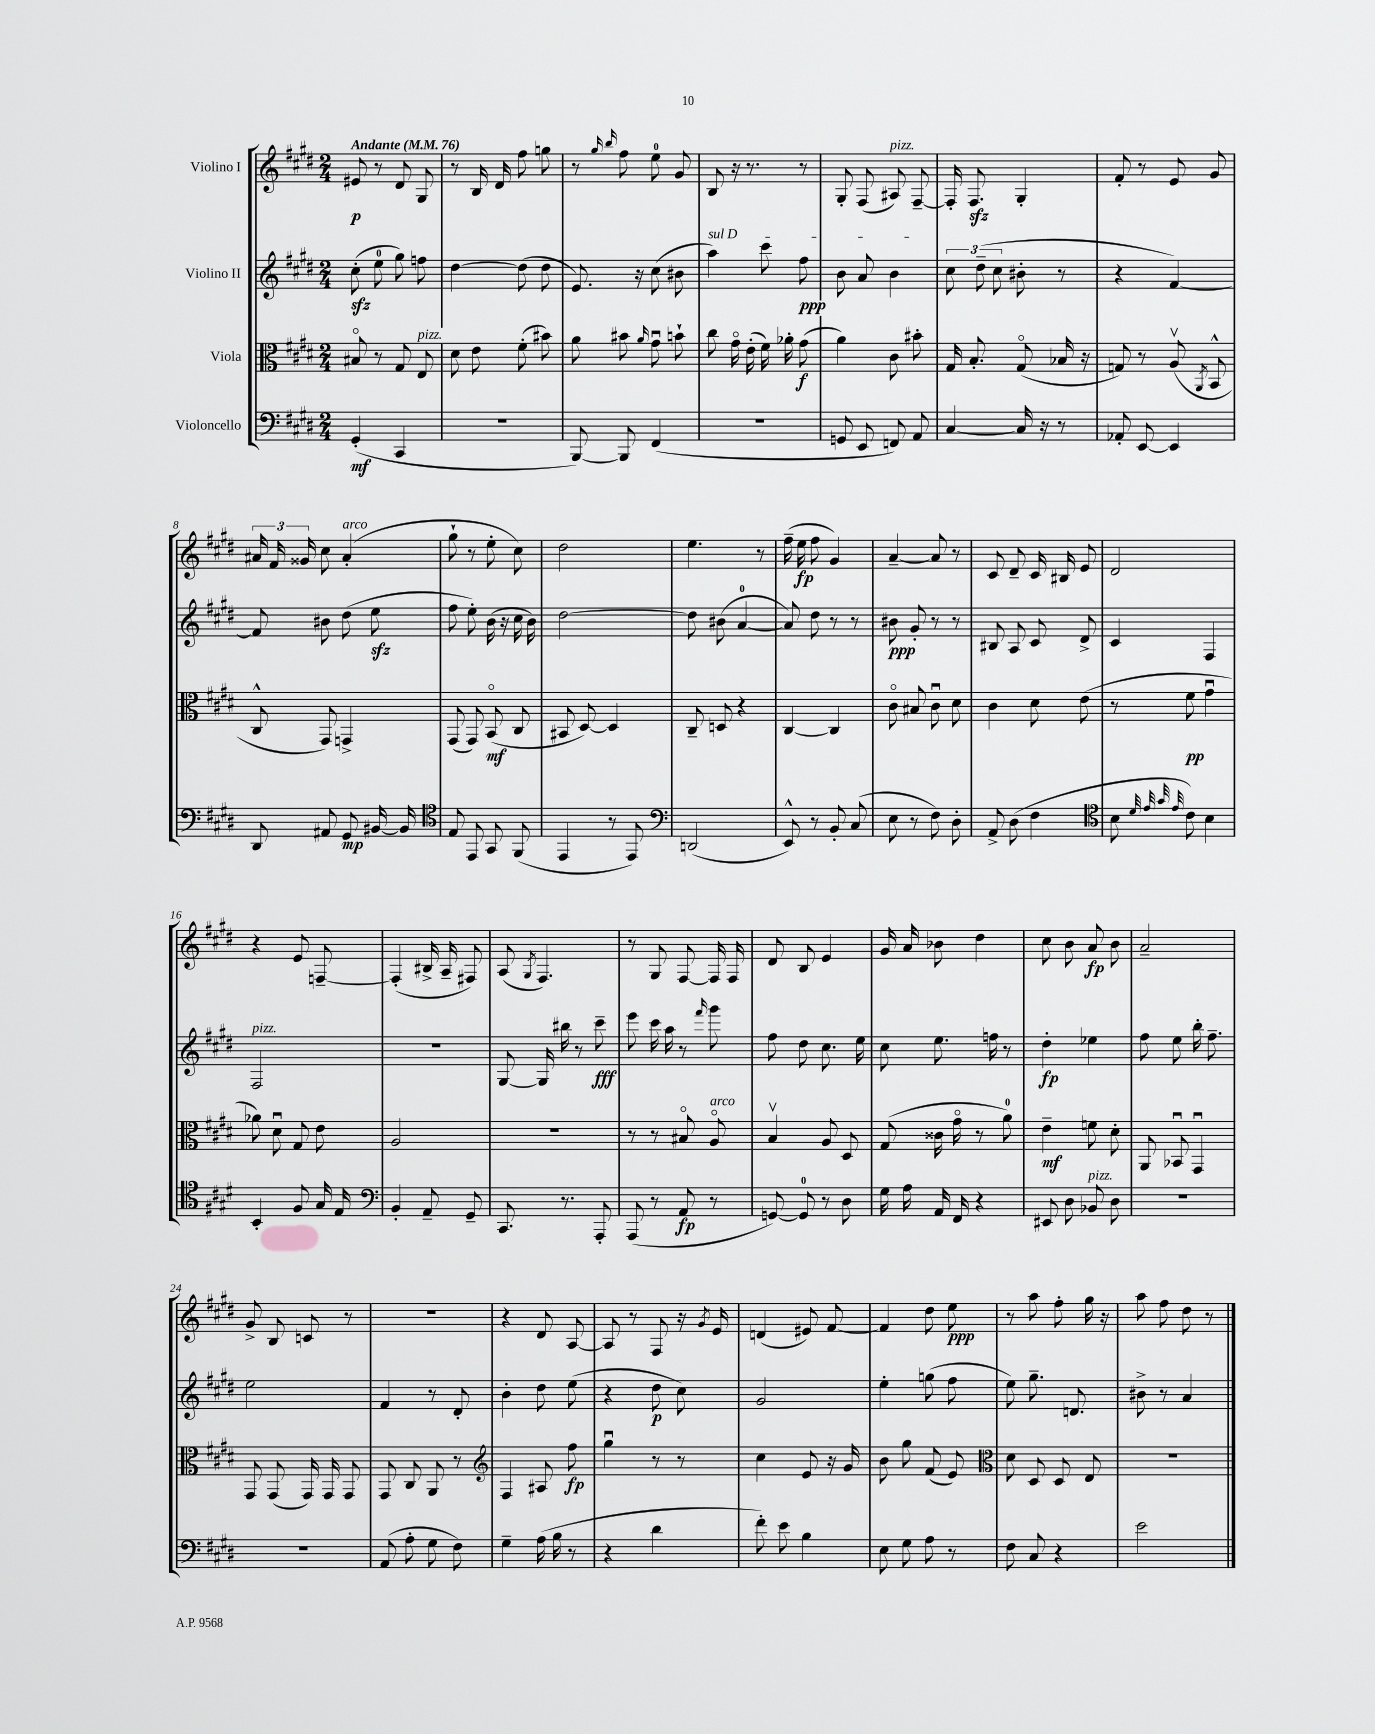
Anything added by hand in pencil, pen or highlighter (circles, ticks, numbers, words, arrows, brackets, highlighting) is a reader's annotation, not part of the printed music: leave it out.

**kern	**dynam	**kern	**dynam	**kern	**dynam	**kern	**dynam
*part4	*part4	*part3	*part3	*part2	*part2	*part1	*part1
*staff4	*staff4	*staff3	*staff3	*staff2	*staff2	*staff1	*staff1
*I"Violoncello	*	*I"Viola	*	*I"Violino II	*	*I"Violino I	*
*clefF4	*	*clefC3	*	*clefG2	*	*clefG2	*
*k[f#c#g#d#]	*	*k[f#c#g#d#]	*	*k[f#c#g#d#]	*	*k[f#c#g#d#]	*
*M2/4	*	*M2/4	*	*M2/4	*	*M2/4	*
*MM76	*	*MM76	*	*MM76	*	*MM76	*
=1	=1	=1	=1	=1	=1	=1	=1
!	!	!	!	!	!	!LO:TX:a:B:t=Andante	!
(4GG#'/	mf	8B#X/	.	(8cc#zz'\	.	8e#X/	p
.	.	8r	.	8ee\	.	8r	.
4CC#/	.	8G#/	.	8gg#\)	.	8d#/	.
!	!	!LO:TX:a:i:t=pizz.	!	!	!	!	!
.	.	8E/	.	8ffn\	.	8G#/	.
=2	=2	=2	=2	=2	=2	=2	=2
2r	.	8d#\	.	[4dd#\	.	8r	.
.	.	8e\	.	.	.	16B/	.
.	.	.	.	.	.	16d#/	.
.	.	(8f#'\	.	(8dd#\]	.	8ff#\	.
.	.	8b#X\)	.	8dd#\	.	8ggn\	.
=3	=3	=3	=3	=3	=3	=3	=3
[8BBB/)	.	8a\	.	8.e/)	.	8r	.
.	.	.	.	.	.	16qqgg#/	.
.	.	.	.	.	.	16qqbb/	.
8BBB/]	.	8b#X\	.	.	.	8ff#\	.
.	.	.	.	16r	.	.	.
.	.	16qqa/	.	.	.	.	.
(4FF#/	.	8g#u\	.	(8cc#\	.	8ee\	.
.	.	8bn`\	.	8b#X\	.	8g#/	.
=4	=4	=4	=4	=4	=4	=4	=4
!	!	!	!	!LO:TX:a:i:t=sul D	!	!	!
2r	.	8cc#\	.	4aa\)	.	8B/	.
.	.	16g#\	.	.	.	16r	.
.	.	(16e'\	.	.	.	8.r	.
.	.	16f#\)	.	8ccc#\	.	.	.
.	.	16a-X'\	.	.	.	.	.
.	.	(8g#\	f	8ff#\	ppp	8r	.
=5	=5	=5	=5	=5	=5	=5	=5
8GGn/	.	4a\)	.	8b\	.	8G#'/	.
8EE/	.	.	.	8a/	.	(8F#/	.
!	!	!	!	!	!	!LO:TX:a:i:t=pizz.	!
8FFn/)	.	8c#\	.	4b\	.	8A#X/)	.
8AA/	.	8b#X'\	.	.	.	[8F#~/	.
=6	=6	=6	=6	=6	=6	=6	=6
[4C#/	.	16G#/	.	12cc#\	.	16F#'/]	.
.	.	8.B'/	.	.	.	8.F#zz/	.
.	.	.	.	(12dd#~\	.	.	.
.	.	.	.	12cc#\	.	.	.
16C#/]	.	(8G#/	.	8b#X'\	.	4G#'/	.
16r	.	.	.	.	.	.	.
8r	.	16B-X/	.	8r	.	.	.
.	.	16r	.	.	.	.	.
=7	=7	=7	=7	=7	=7	=7	=7
8AA-X'/	.	8Gn/)	.	4r	.	8f#'/	.
[8EE/	.	8r	.	.	.	8r	.
4EE/]	.	(8Av/	.	[4f#/)	.	8e/	.
.	.	8qAA/	.	.	.	.	.
.	.	8BB^^/	.	.	.	8g#/	.
!!LO:LB:g=z
=8	=8	=8	=8	=8	=8	=8	=8
8DD#/	.	8C#^^/	.	8f#/]	.	24a#X/	.
.	.	.	.	.	.	24f#/	.
.	.	.	.	.	.	24g##X/	.
8AA#X/	.	8GG#/)	.	8b#X\	.	8cc#\	.
!	!	!	!	!	!	!LO:TX:a:i:t=arco	!
8GG#/	mp	4GGn^/	.	(8dd#\	.	(4a#'/	.
[16BB#X/	.	.	.	8eezz\	.	.	.
16BB#/]	.	.	.	.	.	.	.
=9	=9	=9	=9	=9	=9	=9	=9
*clefC4	*	*	*	*	*	*	*
8E/	.	(8GG#/	.	8ff#\	.	8gg#`\	.
8EE/	.	8GG#/)	.	8ee'\)	.	8r	.
8GG#/	.	(8BB/	mf	(16b\	.	8ee'\	.
.	.	.	.	16r	.	.	.
(8FF#/	.	8C#/	.	16cc#\	.	8cc#\)	.
.	.	.	.	16b\)	.	.	.
=10	=10	=10	=10	=10	=10	=10	=10
4EE/	.	8BB#X/	.	[2dd#\	.	2dd#\	.
.	.	[8D#/)	.	.	.	.	.
8r	.	4D#/]	.	.	.	.	.
8EE/)	.	.	.	.	.	.	.
=11	=11	=11	=11	=11	=11	=11	=11
*clefF4	*	*	*	*	*	*	*
(2DDn/	.	8C#~/	.	8dd#\]	.	4.ee\	.
.	.	8Dn/	.	(8b#X\	.	.	.
.	.	4r	.	[4a/	.	.	.
.	.	.	.	.	.	8r	.
=12	=12	=12	=12	=12	=12	=12	=12
8EE^^/)	.	[4C#/	.	8a/])	.	(16ff#~\	.
.	.	.	.	.	.	16ee\	fp
8r	.	.	.	8dd#\	.	8ff#\	.
8BB'/	.	4C#/]	.	8r	.	4g#/)	.
(8C#/	.	.	.	8r	.	.	.
=13	=13	=13	=13	=13	=13	=13	=13
8E\	.	8c#\	.	8b#X\	ppp	[4a~/	.
8r	.	8B#X/	.	8g#'/	.	.	.
8F#\)	.	8c#u\	.	8r	.	8a/]	.
8D#'\	.	8d#\	.	8r	.	8r	.
=14	=14	=14	=14	=14	=14	=14	=14
8AA^/	.	4c#\	.	8B#X/	.	8c#/	.
(8D#\	.	.	.	8A/	.	8d#~/	.
4F#\	.	8d#\	.	8c#/	.	16c#/	.
.	.	.	.	.	.	16B#X/	.
.	.	(8e\	.	8d#^/	.	8e/	.
=15	=15	=15	=15	=15	=15	=15	=15
*clefC4	*	*	*	*	*	*	*
8B\	.	8r	.	4c#/	.	2d#/	.
32qqd#/	.	.	.	.	.	.	.
32qqe/	.	.	.	.	.	.	.
32qqg#/	.	.	.	.	.	.	.
32qqe/	.	.	.	.	.	.	.
8c#\)	.	8f#\	pp	.	.	.	.
4B\	.	4g#u\	.	4F#/	.	.	.
!!LO:LB:g=z
=16	=16	=16	=16	=16	=16	=16	=16
!	!	!	!	!LO:TX:a:i:t=pizz.	!	!	!
4BB'/	.	8a-X\)	.	2F#/	.	4r	.
.	.	8d#u\	.	.	.	.	.
8F#/	.	8G#/	.	.	.	8e/	.
16G#/	.	8e\	.	.	.	[8Fn~/	.
16E/	.	.	.	.	.	.	.
=17	=17	=17	=17	=17	=17	=17	=17
*clefF4	*	*	*	*	*	*	*
4BB'/	.	2A/	.	2r	.	(4F'/]	.
8AA~/	.	.	.	.	.	16B#X^/	.
.	.	.	.	.	.	16A~/	.
8GG#~/	.	.	.	.	.	8F#X/)	.
=18	=18	=18	=18	=18	=18	=18	=18
8.CC#/	.	2r	.	[8G#/	.	(8A/	.
.	.	.	.	.	.	8qG#/	.
.	.	.	.	16G#/]	.	4.F#/)	.
8.r	.	.	.	16bb#X\	.	.	.
.	.	.	.	8r	.	.	.
8AAA'/	.	.	.	8ccc#~\	fff	.	.
=19	=19	=19	=19	=19	=19	=19	=19
(8AAA/	.	8r	.	8eee\	.	8r	.
8r	.	8r	.	16ccc#\	.	8G#/	.
.	.	.	.	16aa\	.	.	.
8AA/	fp	8B#X/	.	8r	.	[8F#/	.
.	.	.	.	16qqfff#/	.	.	.
!	!	!LO:TX:a:i:t=arco	!	!	!	!	!
8r	.	8A/	.	8ggg#\	.	16F#/]	.
.	.	.	.	.	.	16F#/	.
=20	=20	=20	=20	=20	=20	=20	=20
[8GGn/)	.	4Bv/	.	8ff#\	.	8d#/	.
8GG/]	.	.	.	8dd#\	.	8B/	.
8r	.	8A/	.	8.cc#\	.	4e/	.
8D#\	.	8D#/	.	.	.	.	.
.	.	.	.	16ee\	.	.	.
=21	=21	=21	=21	=21	=21	=21	=21
16G#\	.	(8G#/	.	8cc#\	.	16g#/	.
16A\	.	.	.	.	.	16a/	.
16AA/	.	16c##X\	.	8.ee\	.	8b-X\	.
16FF#/	.	16g#\	.	.	.	.	.
4r	.	8r	.	.	.	4dd#\	.
.	.	.	.	16ffn\	.	.	.
.	.	8a\)	.	8r	.	.	.
=22	=22	=22	=22	=22	=22	=22	=22
8EE#X/	.	4e~\	mf	4dd#'\	fp	8cc#\	.
8D#\	.	.	.	.	.	8b\	.
!LO:TX:a:i:t=pizz.	!	!	!	!	!	!	!
8BB-X/	.	8fn\	.	4ee-X\	.	8a/	fp
8D#\	.	8d#'\	.	.	.	8b\	.
=23	=23	=23	=23	=23	=23	=23	=23
2r	.	8AA/	.	8ff#\	.	2a~/	.
.	.	8BB-Xu/	.	8ee\	.	.	.
.	.	4GG#u/	.	16bb'\	.	.	.
.	.	.	.	8.ff#~\	.	.	.
!!LO:LB:g=z
=24	=24	=24	=24	=24	=24	=24	=24
2r	.	8GG#/	.	2ee\	.	8g#^/	.
.	.	(8GG#/	.	.	.	8B/	.
.	.	16GG#/)	.	.	.	8cn/	.
.	.	16GG#/	.	.	.	.	.
.	.	8GG#/	.	.	.	8r	.
=25	=25	=25	=25	=25	=25	=25	=25
(8AA/	.	8GG#/	.	4f#/	.	2r	.
8A'\	.	8C#/	.	.	.	.	.
8G#\	.	8AA/	.	8r	.	.	.
8F#\)	.	8r	.	8d#'/	.	.	.
=26	=26	=26	=26	=26	=26	=26	=26
*	*	*clefG2	*	*	*	*	*
4G#~\	.	4F#/	.	4b'\	.	4r	.
(16A\	.	8A#X/	.	8dd#\	.	8d#/	.
16B\	.	.	.	.	.	.	.
8r	.	8ff#\	fp	(8ee\	.	[8A/	.
=27	=27	=27	=27	=27	=27	=27	=27
4r	.	4gg#u\	.	4r	.	8A/]	.
.	.	.	.	.	.	8r	.
4d#\	.	8r	.	8dd#\	p	8F#/	.
.	.	8r	.	8cc#\)	.	16r	.
.	.	.	.	.	.	8qg#/	.
.	.	.	.	.	.	16e/	.
=28	=28	=28	=28	=28	=28	=28	=28
8f#'\)	.	4cc#\	.	2g#/	.	(4dn/	.
8e\	.	.	.	.	.	.	.
4B\	.	8e/	.	.	.	8e#X/)	.
.	.	16r	.	.	.	[8f#/	.
.	.	16g#/	.	.	.	.	.
=29	=29	=29	=29	=29	=29	=29	=29
8E\	.	8b\	.	4ee'\	.	4f#/]	.
8G#\	.	8gg#\	.	.	.	.	.
8A\	.	(8f#/	.	(8ggn\	.	8dd#\	.
8r	.	8e/)	.	8ff#\	.	8ee\	ppp
=30	=30	=30	=30	=30	=30	=30	=30
*	*	*clefC3	*	*	*	*	*
8F#\	.	8d#\	.	8ee\)	.	8r	.
8C#/	.	8D#/	.	8.gg#~\	.	8aa\	.
4r	.	8D#/	.	.	.	8ff#'\	.
.	.	.	.	8.dn/	.	.	.
.	.	8E/	.	.	.	16gg#\	.
.	.	.	.	.	.	16r	.
=31	=31	=31	=31	=31	=31	=31	=31
2e\	.	2r	.	8b#X^\	.	8aa\	.
.	.	.	.	8r	.	8ff#\	.
.	.	.	.	4a/	.	8dd#\	.
.	.	.	.	.	.	8r	.
==	==	==	==	==	==	==	==
*-	*-	*-	*-	*-	*-	*-	*-
